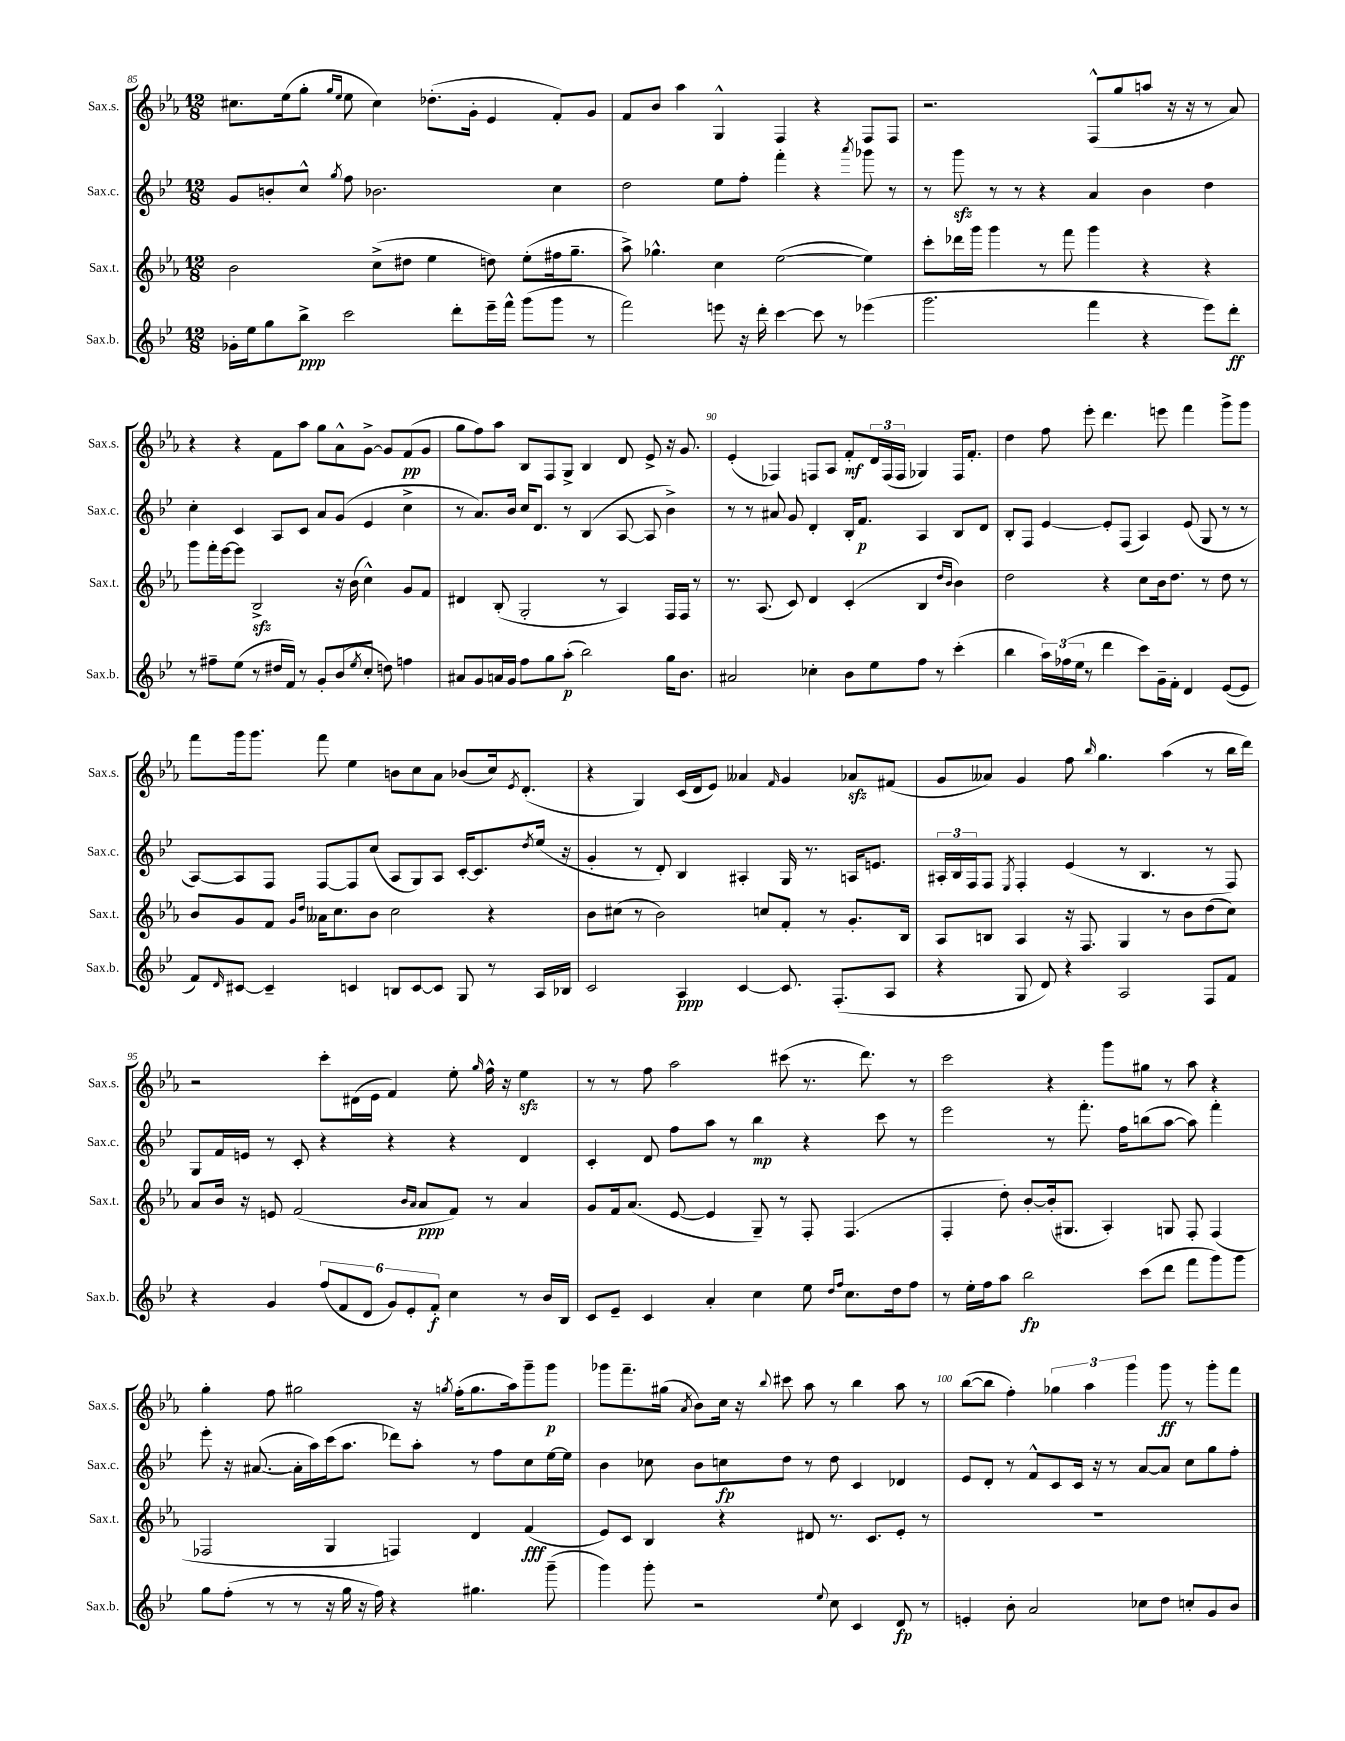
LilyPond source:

<<
\new StaffGroup <<
\new Staff = "s0" \with { instrumentName = "Sax.s." shortInstrumentName = "Sax.s." } {
    \clef treble \key ees \major \numericTimeSignature \time 12/8
    cis''8. ees''16( g''8-. \grace { g''16 ees''16 } ees''8 cis''4) des''8.-.( g'16-. ees'4 f'8-.) g'8 |
    f'8 bes'8 aes''4 g4-^ f4 r4 f8 f8 |
    r2. f8-^( g''8 a''8 r16 r16 r8 aes'8) |
    r4 r4 f'8 aes''8 g''8 aes'8-^ g'8~-> g'8 f'8\pp( g'8 |
    g''8 f''8) aes''8 bes8 f8 g8-> bes4 d'8 ees'8-> r16 g'8. |
    ees'4-.( fes4) f8 aes8 f'8-.\mf \tuplet 3/2 { d'16 f16( f16 } ges4) f16 f'8.-. |
    d''4 f''8 ees'''8-. d'''4. e'''8 f'''4 g'''8-> g'''8 |
    f'''8 g'''16 g'''8. f'''8 ees''4 b'8 c''8 aes'8 bes'8( c''16) \acciaccatura { ees'8 } d'8.-.( |
    r4 g4) c'16( d'16 ees'8) aeses'4 \grace { f'16 } g'4 aes'8\sfz fis'8( |
    g'8 aeses'8) g'4 f''8 \grace { bes''16 } g''4. aes''4( r8 bes''16 d'''16) |
    r2 c'''8-. dis'16( ees'16 f'4) ees''8-. \grace { g''16 } f''16-^ r16 ees''4\sfz |
    r8 r8 f''8 aes''2 cis'''8( r8. d'''8.) r8 |
    c'''2 r4 g'''8 gis''8 r8 aes''8 r4 |
    g''4-. f''8 gis''2 r16 \acciaccatura { g''8 } f''16-.( g''8. aes''16) g'''8-- g'''8\p |
    ges'''8 f'''8.-- gis''16( \acciaccatura { aes'8 } bes'8) c''16 r16 \appoggiatura { bes''8 } cis'''8 aes''8 r8 bes''4 aes''8 r8 |
    bes''8~( bes''8 f''4-.) \tuplet 3/2 { ges''4 aes''4 g'''4 } g'''8\ff r8 g'''8-. f'''8 \bar "|." |
}
\new Staff = "s1" \with { instrumentName = "Sax.c." shortInstrumentName = "Sax.c." } {
    \clef treble \key bes \major \numericTimeSignature \time 12/8
    g'8 b'8-. c''8-^ \acciaccatura { g''8 } f''8 bes'2. c''4 |
    d''2 ees''8 f''8-. f'''4-. r4 \acciaccatura { a'''8 } ges'''8 r8 |
    r8 g'''8\sfz r8 r8 r4 a'4 bes'4 d''4 |
    c''4-. c'4 a8 c'8 a'8 g'8( ees'4 c''4-> |
    r8 a'8.) bes'16 c''16 d'8. r8 bes4( a8~ a8 bes'4->) |
    r8 r8 ais'8 g'8 d'4-. bes16-. f'8.\p a4 bes8 d'8 |
    bes8-. f8 ees'4~ ees'8-. f8( a4) ees'8( g8 r8 r8 |
    a8~) a8 f8 f8~ f8 c''8( a8 g8) a8 c'16~-. c'8. \acciaccatura { d''8 } ees''16( r16 |
    g'4-. r8 d'8-.) bes4 ais4-. g16 r8. a16 e'8. |
    \tuplet 3/2 { ais16-. bes16 f16 } f8 \acciaccatura { ees8 } f4-. ees'4( r8 bes4. r8 f8) |
    g8 f'16 e'16 r8 c'8-. r4 r4 r4 d'4 |
    c'4-. d'8 f''8 a''8 r8 bes''4\mp r4 c'''8 r8 |
    ees'''2 r8 f'''8.-. f''16 b''8( a''8~ a''8) f'''4-. |
    ees'''8-. r16 ais'8.~( ais'16-. a''16) c'''16( a''8. des'''8) a''8-. r8 f''8 c''8 ees''16~ ees''16 |
    bes'4 ces''8 bes'8 c''8\fp d''8 r8 d''8 c'4 des'4 |
    ees'8 d'8-. r8 f'8-^ c'8 c'16 r16 r8 a'8~ a'8 c''8 g''8 f''8-. \bar "|." |
}
\new Staff = "s2" \with { instrumentName = "Sax.t." shortInstrumentName = "Sax.t." } {
    \clef treble \key ees \major \numericTimeSignature \time 12/8
    bes'2 c''8->( dis''8 ees''4 d''8) ees''8-.( fis''16 g''8.-- |
    aes''8->) ges''4.-^ c''4 ees''2~( ees''4) |
    c'''8-. des'''16 g'''16 g'''4 r8 f'''8 g'''4 r4 r4 |
    g'''8 f'''16-. ees'''16~ ees'''8 bes2->\sfz r16 bes'16( c''4-^) g'8 f'8 |
    dis'4 bes8-.( g2-. r8 aes4) f16 f16 r8 |
    r8. aes8.( c'8) d'4 c'4-.( bes4 \grace { d''16 bes'16 } bes'4) |
    d''2 r4 c''8 bes'16 d''8. r8 d''8 r8 |
    bes'8 g'8 f'8 \grace { g'16 d''16 } aeses'16 c''8. bes'8 c''2 r4 |
    bes'8 cis''8( r8 bes'2) c''8 f'8-. r8 g'8.-. bes16 |
    aes8 b8 aes4 r16 f8. g4 r8 bes'8 d''8( c''8) |
    aes'8 bes'16 r16 e'8 f'2( \grace { bes'16 aes'16 } aes'8\ppp f'8) r8 aes'4 |
    g'8 f'16 aes'8.( ees'8~ ees'4 g8--) r8 f8-. f4.( |
    f4-. d''8-.) bes'8~-. bes'16-.( gis8. aes4-.) g8 f8-. f4( |
    fes2 g4 f4) d'4 f'4\fff( |
    ees'8) c'8 bes4 r4 dis'8 r8. c'8. ees'8-. r8 |
    R1. \bar "|." |
}
\new Staff = "s3" \with { instrumentName = "Sax.b." shortInstrumentName = "Sax.b." } {
    \clef treble \key bes \major \numericTimeSignature \time 12/8
    ges'16-. ees''16 g''8 bes''8->\ppp c'''2 d'''8-. ees'''16-- f'''16-^ g'''8( g'''8 r8 |
    f'''2) e'''8 r16 d'''16-. c'''4~ c'''8 r8 ees'''4( |
    g'''2. f'''4 r4 ees'''8) d'''8-.\ff |
    r8 fis''8-- ees''8( r8 dis''16 f'16) r8 g'8-. bes'8( \acciaccatura { ees''8 } c''8-. d''8) f''4 |
    ais'8 g'8 a'16 g'16 f''8 g''8 a''8-.\p( bes''2) g''16 bes'8. |
    ais'2 ces''4-. bes'8 ees''8 f''8 r8 c'''4-.( |
    bes''4 \tuplet 3/2 { a''16) fes''16( ees''16 } r8 d'''4 c'''8) g'16-- f'16-. d'4 ees'8~( ees'8 |
    f'8) \grace { d'16 } cis'8~ cis'4-- c'4 b8 c'8~ c'8 g8 r8 a16 bes16 |
    c'2 a4\ppp c'4~ c'8. f8.-.( a8 |
    r4 g8 d'8) r4 a2 f8 f'8 |
    r4 g'4 \tuplet 6/4 { f''8( f'8 d'8 g'8) ees'8-. f'8-.\f } c''4 r8 bes'16 bes16 |
    c'8 ees'8-- c'4 a'4-. c''4 ees''8 \grace { d''16 f''16 } c''8. d''16 f''8 |
    r8 ees''16-. f''16 a''8 bes''2\fp c'''8( d'''8 f'''8 g'''8) g'''8 |
    g''8 f''8-.( r8 r8 r16 g''16 r16 f''16) r4 gis''4. g'''8--( |
    g'''4) g'''8-. r2 \appoggiatura { ees''8 } c''8 c'4 d'8\fp r8 |
    e'4-. bes'8-. a'2 ces''8 d''8 c''8-. g'8 bes'8 \bar "|." |
}
>>
>>
\layout { \context { \Score currentBarNumber = #85 \override BarNumber.break-visibility = ##(#f #t #t) barNumberVisibility = #(every-nth-bar-number-visible 5) } }
